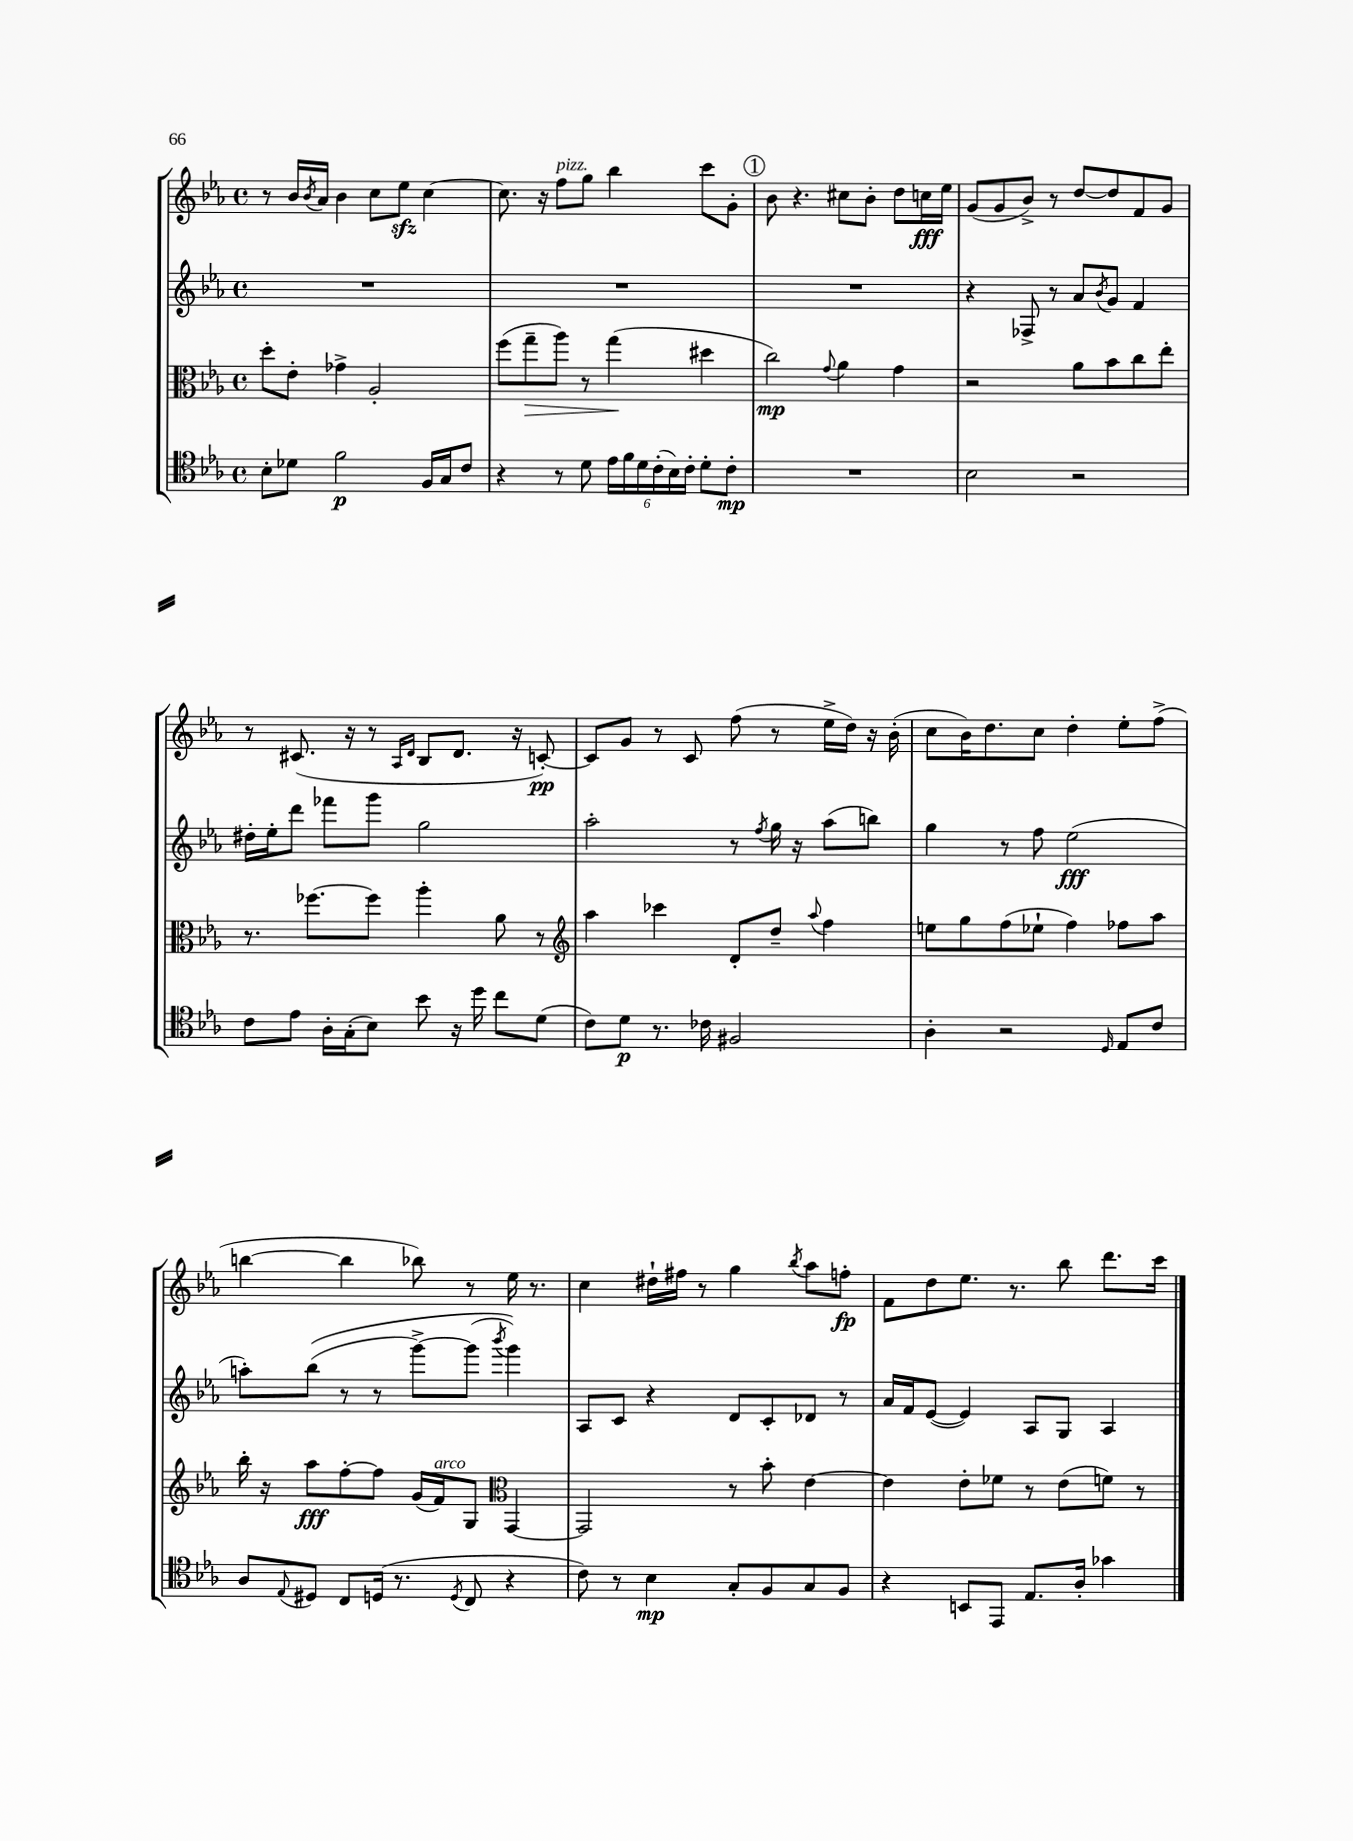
<<
\new StaffGroup <<
\new Staff = "s0" {
    \clef treble \key ees \major \defaultTimeSignature \time 4/4
    r8 bes'16 \acciaccatura { bes'8 } aes'16 bes'4 c''8 ees''8\sfz c''4~ |
    c''8. r16 f''8^\markup { \italic "pizz." } g''8 bes''4 c'''8 g'8-. |
    \mark \markup { \circle "1" } bes'8 r4. cis''8 bes'8-. d''8 c''16\fff ees''16 |
    g'8( g'8 bes'8->) r8 d''8~ d''8 f'8 g'8 |
    r8 cis'8.( r16 r8 \grace { aes16 d'16 } bes8 d'8. r16 c'8~-.\pp) |
    c'8 g'8 r8 c'8 f''8( r8 ees''16-> d''16) r16 bes'16-.( |
    c''8 bes'16) d''8. c''8 d''4-. ees''8-. f''8->( |
    b''4~ b''4 bes''8) r8 ees''16 r8. |
    c''4 dis''16-! fis''16 r8 g''4 \acciaccatura { bes''8 } aes''8 f''8-.\fp |
    f'8 d''8 ees''8. r8. bes''8 d'''8. c'''16 \bar "|." |
}
\new Staff = "s1" {
    \clef treble \key ees \major \defaultTimeSignature \time 4/4
    R1 |
    R1 |
    \mark \markup { \circle "1" } R1 |
    r4 fes8-> r8 aes'8 \acciaccatura { bes'8 } g'8 f'4 |
    dis''16-. ees''16-. d'''8 fes'''8 g'''8 g''2 |
    aes''2-. r8 \acciaccatura { f''8 } g''16 r16 aes''8( b''8) |
    g''4 r8 f''8 ees''2\fff( |
    a''8-.) bes''8(\( r8 r8 g'''8~->) g'''8( \acciaccatura { bes'''8 } g'''4)\) |
    aes8 c'8 r4 d'8 c'8-. des'8 r8 |
    aes'16 f'16 ees'8~( ees'4) aes8 g8 aes4 \bar "|." |
}
\new Staff = "s2" {
    \clef alto \key ees \major \defaultTimeSignature \time 4/4
    d''8-. ees'8-. ges'4-> aes2-. |
    f''8( g''8--\> aes''8) r8 g''4\!( dis''4 |
    \mark \markup { \circle "1" } c''2\mp) \appoggiatura { g'8 } aes'4 g'4 |
    r2 aes'8 bes'8 c''8 ees''8-. |
    r8. fes''8.~ fes''8 aes''4-. aes'8 r8 |
    \clef treble aes''4 ces'''4 d'8-. d''8-- \appoggiatura { aes''8 } f''4 |
    e''8 g''8 f''8( ees''8-! f''4) fes''8 aes''8 |
    bes''16-. r16 aes''8\fff f''8~-. f''8 g'16( f'16^\markup { \italic "arco" }) g8 \clef alto g,4~ |
    g,2 r8 bes'8-. ees'4~ |
    ees'4 ees'8-. fes'8 r8 ees'8( f'8) r8 \bar "|." |
}
\new Staff = "s3" {
    \clef tenor \key ees \major \defaultTimeSignature \time 4/4
    bes8-. des'8 f'2\p f16 g16 c'8 |
    r4 r8 d'8 \tuplet 6/4 { ees'16 f'16 d'16 c'16-.( bes16) c'16-. } d'8-. c'8-.\mp |
    \mark \markup { \circle "1" } R1 |
    bes2 r2 |
    c'8 ees'8 aes16-. g16-.( bes8) bes'8 r16 d''16 c''8 d'8( |
    c'8) d'8\p r8. ces'16 fis2 |
    aes4-. r2 \grace { d16 } ees8 c'8 |
    aes8 \appoggiatura { ees8 } dis8 c8 d16( r8. \acciaccatura { d8 } c8 r4 |
    c'8) r8 bes4\mp g8-. f8 g8 f8 |
    r4 b,8 ees,8 ees8. aes16-. ges'4 \bar "|." |
}
>>
>>
\layout { \context { \Score \remove "Bar_number_engraver" } }
